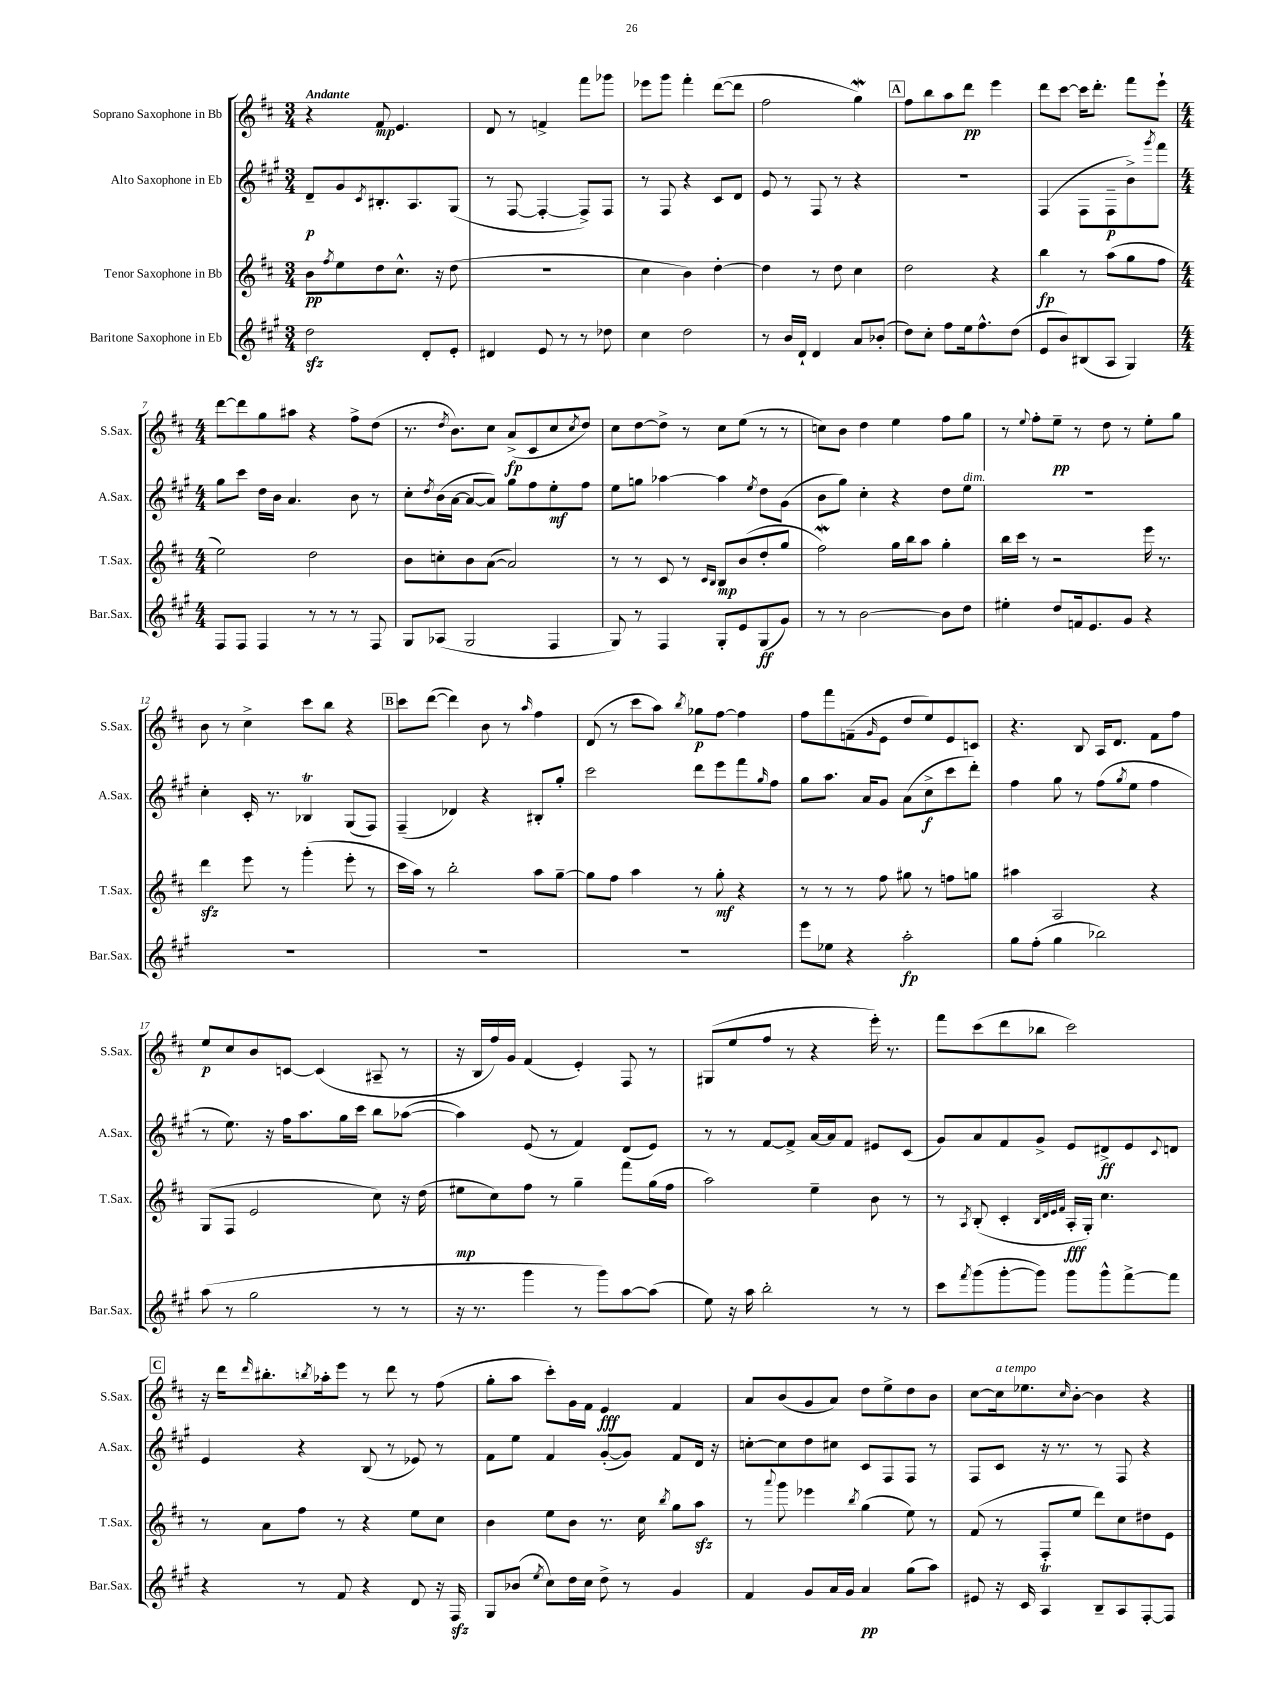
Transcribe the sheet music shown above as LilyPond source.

<<
\new StaffGroup <<
\new Staff = "s0" \with { instrumentName = "Soprano Saxophone in Bb" shortInstrumentName = "S.Sax." } {
    \clef treble \key d \major \numericTimeSignature \time 3/4 \tempo "Andante"
    r4 fis'8\mp e'4. |
    d'8 r8 f'4-> fis'''8 ges'''8 |
    ees'''8 g'''8 fis'''4-. d'''8~( d'''8 |
    fis''2 g''4\mordent) |
    \mark \markup { \box "A" } fis''8 b''8 a''8 d'''8\pp e'''4 |
    d'''8 cis'''8~ cis'''16 d'''8.-. fis'''8 e'''8-! |
    \numericTimeSignature \time 4/4 d'''8~ d'''8 g''8 ais''8 r4 fis''8-> d''8( |
    r8. \acciaccatura { d''8 } b'8.) cis''8 a'8->\fp( cis'8 cis''8 \acciaccatura { cis''8 } d''8) |
    cis''8 d''8~ d''8-> r8 cis''8 e''8( r8 r8 |
    c''8) b'8 d''4 e''4 fis''8 g''8 |
    r8 \appoggiatura { e''8 } fis''8-. e''8--\pp r8 d''8 r8 e''8-. g''8 |
    b'8 r8 cis''4-> cis'''8 b''8 r4 |
    \mark \markup { \box "B" } cis'''8 d'''8~( d'''4) b'8 r8 \grace { a''16 } fis''4 |
    d'8( r8 cis'''8 a''8) \acciaccatura { b''8 } ges''8\p fis''8~ fis''4 |
    fis''8 fis'''8 f'8--( \grace { g'16 } e'8 d''8 e''8) e'8 c'8 |
    r4. b8 a16 d'8. fis'8 fis''8 |
    e''8\p cis''8 b'8 c'8~ c'4( ais8-- r8 |
    r16 b16 fis''16) g'16 fis'4( e'4-.) fis8 r8 |
    gis8( e''8 fis''8 r8 r4 e'''16-.) r8. |
    fis'''8 cis'''8( d'''8 bes''8 cis'''2) |
    \mark \markup { \box "C" } r16 d'''16 \grace { d'''16 } bis''8.-. \acciaccatura { b''8 } aes''16-. e'''8 r8 d'''8 r8 fis''8( |
    g''8-. a''8 cis'''8-.) g'16 fis'16 e'4\fff fis'4 |
    a'8 b'8( g'8 a'8) d''8 e''8-> d''8 b'8 |
    cis''8~ cis''16^\markup { \italic "a tempo" } ees''8. \grace { cis''16 } b'8~-. b'4 r4 \bar "|." |
}
\new Staff = "s1" \with { instrumentName = "Alto Saxophone in Eb" shortInstrumentName = "A.Sax." } {
    \clef treble \key a \major \numericTimeSignature \time 3/4
    d'8--\p gis'8 \acciaccatura { cis'8 } bis8.-. a8. gis8( |
    r8 fis8~ fis4~-. fis8->) fis8 |
    r8 fis8 r4 cis'8 d'8 |
    e'8 r8 fis8 r8 r4 |
    \mark \markup { \box "A" } R2. |
    fis4( fis8 fis8--\p b'8->) \acciaccatura { gis'''8 } fis'''8 |
    \numericTimeSignature \time 4/4 gis''8 cis'''8 d''16 b'16 a'4. b'8 r8 |
    cis''8-. \acciaccatura { d''8 } b'16( a'16~ a'8~ a'8) gis''8 fis''8 e''8-.\mf fis''8 |
    e''8 g''8 aes''4~ aes''4 \acciaccatura { e''8 } d''8 gis'8( |
    b'8 gis''8) cis''4-. r4 d''8 e''8^\markup { \italic "dim." } |
    R1 |
    cis''4-. cis'16-. r8. bes4\trill gis8( fis8) |
    \mark \markup { \box "B" } fis4--( des'4) r4 bis8-. gis''8-. |
    cis'''2 d'''8 e'''8 fis'''8 \grace { gis''16 } fis''8 |
    gis''8 a''8. a'16 gis'8 a'8( cis''8->\f cis'''8 d'''8-.) |
    fis''4 gis''8 r8 fis''8( \acciaccatura { gis''8 } e''8 fis''4 |
    r8 e''8.) r16 fis''16 a''8. gis''16 cis'''16 b''8 aes''8~( |
    aes''4) e'8( r8 fis'4) d'8( e'8) |
    r8 r8 fis'8~ fis'8-> a'16~ a'16 fis'8 eis'8 cis'8( |
    gis'8) a'8 fis'8 gis'8-> e'8 dis'8->\ff e'8 \appoggiatura { cis'8 } d'8 |
    \mark \markup { \box "C" } e'4 r4 b8( r8 ees'8) r8 |
    fis'8 e''8 fis'4 gis'8~-.( gis'8) fis'8 d'16 r16 |
    c''8~-. c''8 d''8 cis''8 cis'8 fis8 fis8 r8 |
    fis8 cis'8 r16 r8. r8 fis8 r4 \bar "|." |
}
\new Staff = "s2" \with { instrumentName = "Tenor Saxophone in Bb" shortInstrumentName = "T.Sax." } {
    \clef treble \key d \major \numericTimeSignature \time 3/4
    b'8\pp \acciaccatura { fis''8 } e''8 d''8 cis''8.-^ r16 d''8( |
    R2. |
    cis''4 b'4) d''4~-. |
    d''4 r8 d''8 cis''4 |
    \mark \markup { \box "A" } d''2 r4 |
    b''4\fp r8 a''8( g''8 fis''8 |
    \numericTimeSignature \time 4/4 e''2) d''2 |
    b'8 c''8-. b'8 a'8~( a'2) |
    r8 r8 cis'8 r8 \grace { cis'16 b16 } b8\mp b'8( d''8-. g''8 |
    fis''2\mordent) g''16 b''16 a''8 g''4-. |
    b''16 cis'''16 r8 r2 e'''16 r8. |
    d'''4\sfz e'''8 r8 g'''4-.( e'''8-. r8 |
    \mark \markup { \box "B" } cis'''16 a''16) r8 b''2-. a''8 g''8~-- |
    g''8 fis''8 a''4 r8 g''8-.\mf r4 |
    r8 r8 r8 fis''8 gis''8 r8 f''8 g''8 |
    ais''4 a2 r4 |
    g8( fis8 e'2 cis''8) r16 d''16( |
    eis''8\mp cis''8) fis''8 r8 g''4-- fis'''8 g''16( fis''16 |
    a''2) e''4-- b'8 r8 |
    r8 \acciaccatura { a8 } b8-.( cis'4-. \grace { b32 d'32 e'32 fis'32 } a16-.\fff g16-.) cis''4. |
    \mark \markup { \box "C" } r8 a'8 fis''8 r8 r4 e''8 cis''8 |
    b'4 e''8 b'8 r8. cis''16 \acciaccatura { b''8 } g''8 a''8\sfz |
    r8 \appoggiatura { a'''8 } g'''8 ees'''4 \acciaccatura { b''8 } g''4( e''8) r8 |
    fis'8( r8 fis8-. e''8 d'''8) cis''8 dis''8 e'8 \bar "|." |
}
\new Staff = "s3" \with { instrumentName = "Baritone Saxophone in Eb" shortInstrumentName = "Bar.Sax." } {
    \clef treble \key a \major \numericTimeSignature \time 3/4
    d''2\sfz d'8-. e'8-. |
    dis'4 e'8 r8 r8 des''8 |
    cis''4 d''2 |
    r8 b'16 d'16-! d'4 a'8 bes'8-.( |
    \mark \markup { \box "A" } d''8) cis''8-. fis''8 e''16 fis''8.-^ d''8( |
    e'8 b'8) bis8( a8 gis4) |
    \numericTimeSignature \time 4/4 fis8 fis8 fis4 r8 r8 r8 fis8 |
    gis8 aes8( gis2 fis4 |
    gis8) r8 fis4 gis8-. e'8 gis8\ff( gis'8) |
    r8 r8 b'2~ b'8 d''8 |
    eis''4-. d''8 f'16 e'8. gis'8 r4 |
    R1 |
    \mark \markup { \box "B" } R1 |
    R1 |
    e'''8 ees''8 r4 a''2-.\fp |
    gis''8 fis''8-.( gis''4 bes''2) |
    a''8( r8 gis''2 r8 r8 |
    r16 r8. gis'''4 r8 gis'''8) a''8~ a''8( |
    e''8) r16 a''16 b''2-. r8 r8 |
    cis'''8 \acciaccatura { fis'''8 } gis'''8( gis'''8~-. gis'''8) gis'''8 gis'''8-^ fis'''8~-> fis'''8 |
    \mark \markup { \box "C" } r4 r8 fis'8 r4 d'8 r16 fis16\sfz |
    gis8 bes'8( \acciaccatura { e''8 } cis''8) d''16 cis''16 d''8-> r8 gis'4 |
    fis'4 gis'8 a'16 gis'16 a'4\pp gis''8( a''8) |
    eis'8 r16 cis'16 a4\trill b8-- a8 fis8~-. fis8 \bar "|." |
}
>>
>>
